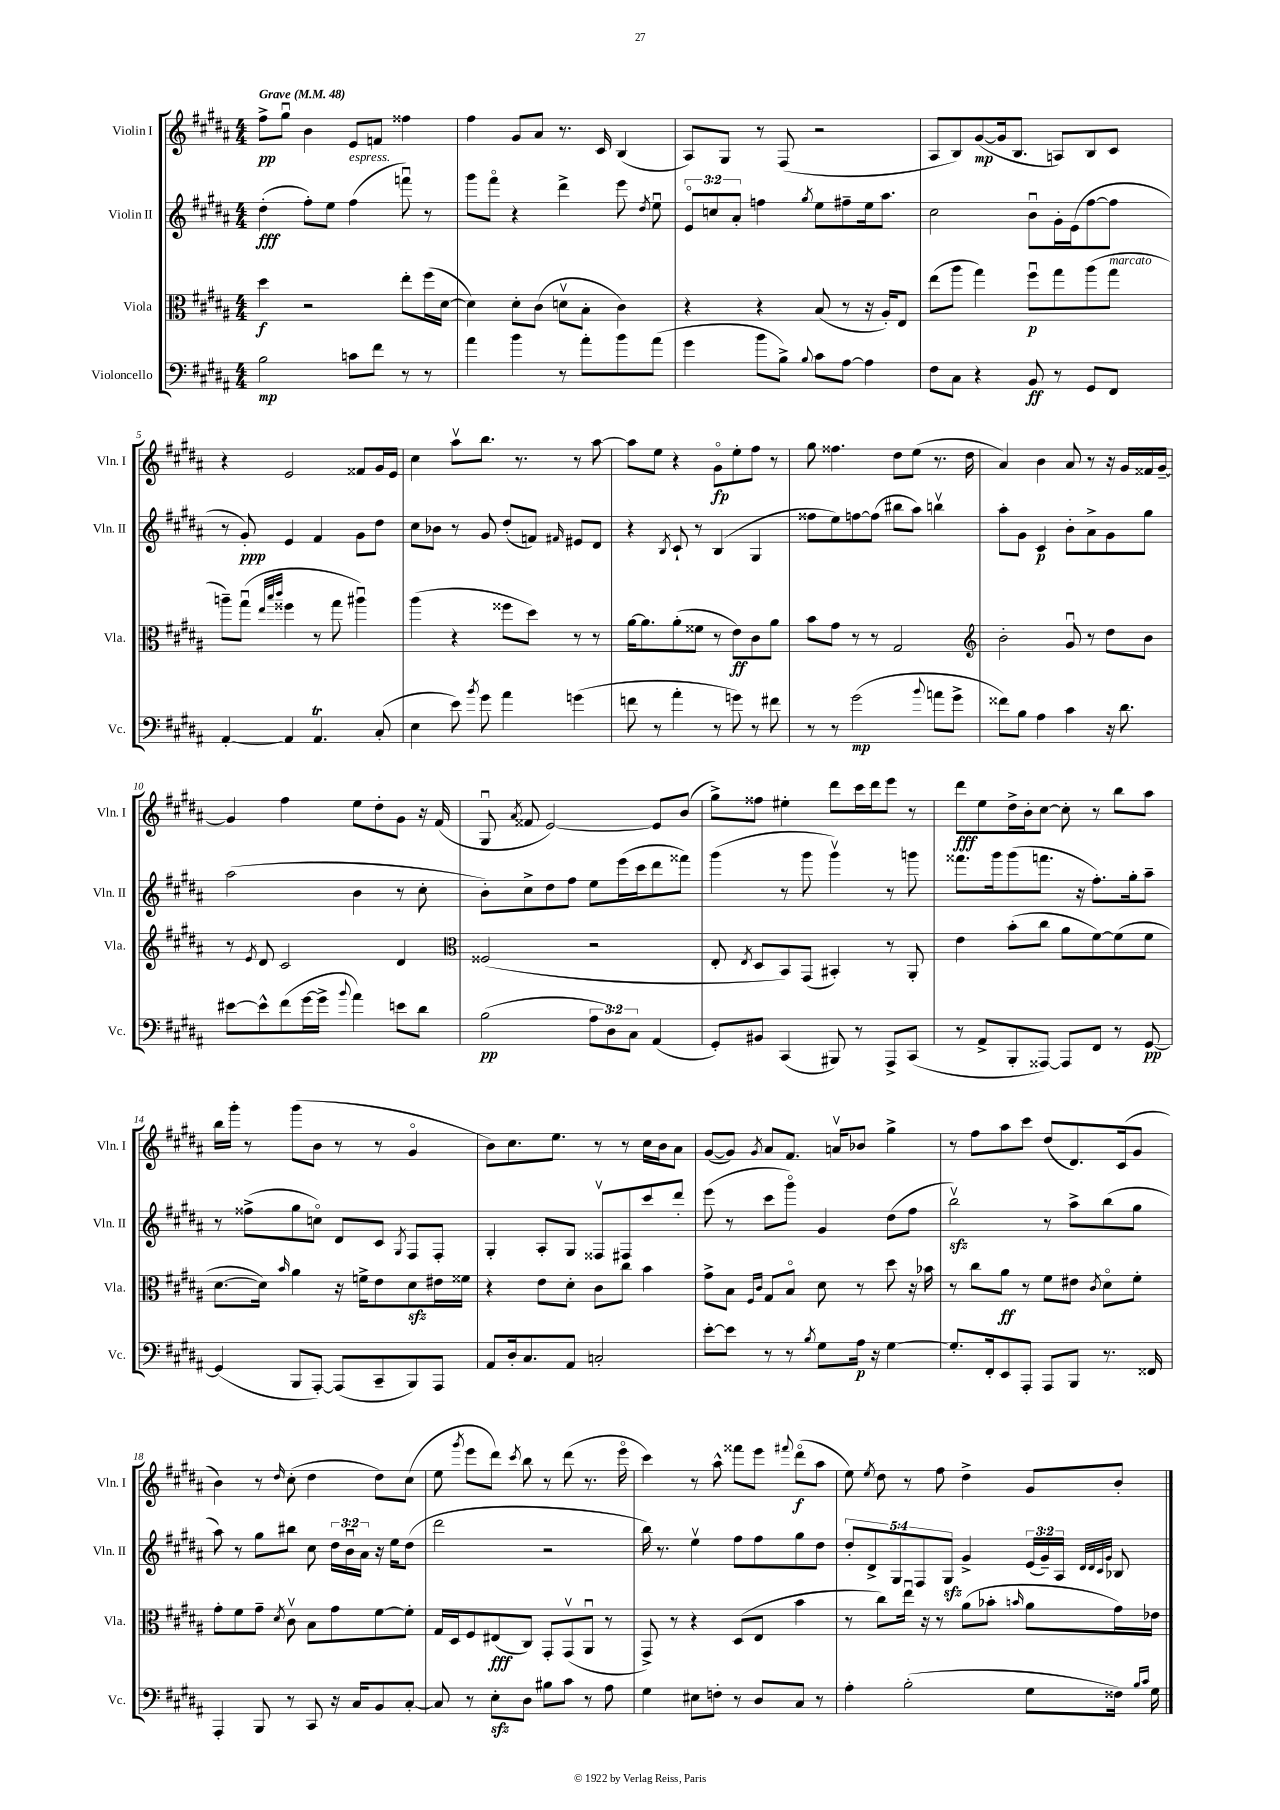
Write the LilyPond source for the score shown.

<<
\new StaffGroup <<
\new Staff = "s0" \with { instrumentName = "Violin I" shortInstrumentName = "Vln. I" } {
    \clef treble \key b \major \numericTimeSignature \time 4/4 \tempo "Grave" 4 = 48
    \autoBeamOff fis''8[->\pp gis''8]\downbow b'4 e'8[ f'8] fisis''4 |
    fis''4 gis'8[ ais'8] r8. cis'16 b4( |
    ais8[) gis8] r8 fis8( r2 |
    ais8[ b8) gis'8~\mp( gis'16 b8.] a8[) b8 cis'8] |
    r4 e'2 fisis'8[ gis'16 e'16] |
    cis''4 ais''8[\upbow b''8.] r8. r8 ais''8~ |
    ais''8[ e''8] r4 gis'8[\flageolet\fp e''8-. fis''8] r8 |
    gis''8 fisis''4. dis''8[ e''8]( r8. dis''16 |
    ais'4) b'4 ais'8 r8 r16 gis'16[ fisis'16 gis'16]~-- |
    gis'4 fis''4 e''8[ dis''8-. gis'8] r16 fis'16( |
    gis8\downbow \acciaccatura { ais'8 } fisis'8 e'2~) e'8[ b'8]( |
    gis''8[->) fisis''8] eis''4-. dis'''8[ cis'''16 dis'''16 e'''8] r8 |
    dis'''8[\fff e''8 dis''16-> b'16-. cis''8]~ cis''8-. r8 b''8[ ais''8] |
    b''16[ gis'''16]-. r8 gis'''8[( b'8] r8 r8 gis'4\flageolet |
    b'8[) cis''8. e''8.] r8 r8 cis''16[ b'16 ais'8] |
    gis'8[~( gis'8]) \acciaccatura { gis'8 } ais'8[ fis'8.] a'16[\upbow bes'8] gis''4-> |
    r8 fis''8[ ais''8 cis'''8] dis''8[( dis'8.) cis'16( gis'8] |
    b'4) r8 \grace { dis''16 } cis''8-.( dis''4 dis''8[) cis''8]( |
    e''8 \acciaccatura { gis'''8 } e'''8[ dis'''8]) \acciaccatura { cis'''8 } b''8 r8 dis'''8( r8. e'''16\flageolet |
    cis'''4) r8 ais''8-^ fisis'''8[ e'''8] \appoggiatura { fis'''8 } dis'''8[\flageolet\f( ais''8] |
    e''8) \acciaccatura { e''8 } dis''8 r8 fis''8 dis''4-> gis'8[ b'8]-. \bar "|." |
}
\new Staff = "s1" \with { instrumentName = "Violin II" shortInstrumentName = "Vln. II" } {
    \clef treble \key b \major \numericTimeSignature \time 4/4 \override Staff.TupletNumber.text = #tuplet-number::calc-fraction-text
    \autoBeamOff dis''4-.\fff( fis''8[-.) e''8] fis''4^\markup { \italic "espress." }( f'''8\downbow) r8 |
    gis'''8[ fis'''8]\flageolet r4 dis'''4-> e'''8 \acciaccatura { dis''8 } e''8\downbow |
    \tuplet 3/2 { e'8[\flageolet c''8 ais'8]-. } f''4 \acciaccatura { gis''8 } e''8[ fis''8-- e''16 ais''8.] |
    cis''2 b'8[\downbow gis'16-. e'16( fis''8~ fis''8] |
    r8 gis'8-.\ppp) e'4 fis'4 gis'8[ dis''8] |
    cis''8[ bes'8] r8 gis'8 dis''8[-.( f'8]) \grace { fis'16 } eis'8[ dis'8] |
    r4 \acciaccatura { b8 } cis'8-! r8 b4( gis4 |
    fisis''8[ e''8) f''8~ f''8]( bis''8[ ais''8]) b''4\upbow |
    ais''8[-. gis'8] cis'4\p b'8[-. ais'8-> gis'8 gis''8] |
    ais''2( b'4 r8 cis''8-. |
    b'8[-.) cis''8-> dis''8 fis''8] e''8[ e'''16( cis'''16 dis'''8 fisis'''8]) |
    gis'''4( r8 gis'''8 gis'''4\upbow) r8 g'''8 |
    fisis'''8.[ gis'''16 gis'''8( f'''8.] r16 fis''8.[-.) gis''16-. ais''8]-- |
    r8 fisis''8[->( gis''8 c''8]\flageolet) dis'8[ cis'8] \acciaccatura { gis8 } fis8[ fis8]-. |
    gis4-. ais8[-. gis8] fisis8[\upbow fis8 cis'''8 dis'''8]-. |
    e'''8( r8 cis'''8[ gis'''8]\flageolet) gis'4 dis''8[( fis''8] |
    b''2\upbow\sfz) r8 ais''8[-> b''8( gis''8] |
    ais''8) r8 gis''8[ bis''8] cis''8 \tuplet 3/2 { dis''16[ b'16\downbow ais'16] } r16 e''16[ dis''8]( |
    dis'''2 r2 |
    b''16) r8. e''4\upbow fis''8[ fis''8 gis''8 dis''8] |
    \tuplet 5/4 { dis''8[-. dis'8-> gis8 fis8 gis8]\sfz } gis'4-> \tuplet 3/2 { e'16[( gis'16--) ais16] } \grace { dis'32[ dis'32 cis'32 gis'32] } bes8 \bar "|." |
}
\new Staff = "s2" \with { instrumentName = "Viola" shortInstrumentName = "Vla." } {
    \clef alto \key b \major \numericTimeSignature \time 4/4
    \autoBeamOff dis''4\f r2 e''8[-. fis''16( dis'16]~ |
    dis'4) dis'8[-. cis'8]( d'8[\upbow b8]-. cis'4) |
    r4 r4 b8( r8 r16 ais16[-.) e8] |
    e''8[( ais''8] gis''4) fis''8[\downbow\p gis''8 ais''8( gis''8]^\markup { \italic "marcato" } |
    a''8[--) gis''8]\downbow( \grace { e''32[ b''32 cis'''32] } fisis''4 r8 gis''8 ais''4\downbow) |
    ais''4( r4 fisis''8[ dis''8]) r8 r8 |
    ais'16[~ ais'8. ais'8-.( fisis'8] r8 e'8[\ff) cis'8 ais'8] |
    b'8[ gis'8] r8 r8 gis2 |
    \clef treble b'2-. gis'8\downbow r8 dis''8[ b'8] |
    r8 \acciaccatura { e'8 } dis'8 cis'2 dis'4 |
    \clef alto fisis2( r2 |
    e8-. \acciaccatura { e8 } dis8[ b,8) gis,8]( bis,4-.) r8 ais,8-. |
    e'4 b'8[-.( cis''8] ais'8[ fis'8~) fis'8( fis'8] |
    dis'8.[~ dis'16]) \grace { b'16 } ais'4 r16 f'16[-> e'8 dis'8\sfz eis'16 fisis'16] |
    r4 e'8[ dis'8]-. cis'8[ cis''8] b'4 |
    gis'8[-> b8] \grace { fis16[ cis'16] } gis8[ b8]\flageolet dis'8 r8 dis''8 r16 bes'16 |
    r8 cis''8[ ais'8]\ff r8 fis'8[ eis'8] \acciaccatura { cis'8 } dis'8[\flageolet fis'8]-. |
    gis'8[-. fis'8 gis'8]-- \acciaccatura { dis'8 } cis'8\upbow b8[ gis'8 fis'8~ fis'8]-. |
    gis16[ dis16 fis8 eis8\fff( cis8]) gis,8[-. gis,8\upbow( ais,8]\downbow r8 |
    gis,8->) r8 r4 dis8[( e8] b'4 |
    r8 cis''8[) e''16]\downbow r16 r8 ais'8[( bes'8]-. \grace { b'16 } ais'8[ gis'16) ees'16] \bar "|." |
}
\new Staff = "s3" \with { instrumentName = "Violoncello" shortInstrumentName = "Vc." } {
    \clef bass \key b \major \numericTimeSignature \time 4/4 \override Staff.TupletNumber.text = #tuplet-number::calc-fraction-text
    \autoBeamOff b2\mp c'8[ fis'8] r8 r8 |
    ais'4 b'4 r8 ais'8[-. b'8 ais'8]( |
    gis'4 b'8[ b8]->) \appoggiatura { b8 } cis'8[ ais8]~ ais4 |
    fis8[ cis8] r4 b,8\ff r8 gis,8[ fis,8] |
    ais,4~-. ais,4 ais,4.\trill cis8-.( |
    e4 e'8) \acciaccatura { b'8 } gis'8 ais'4 g'4( |
    f'8 r8 ais'4-. r8 g'8) r8 fis'8 |
    r8 r8 gis'2\mp( \appoggiatura { b'8 } a'8[ gis'8]-> |
    fisis'8[) b8] ais4 cis'4 r16 dis'8. |
    eis'8[~ eis'8-^ fis'8( gis'16~ gis'16]-> \appoggiatura { b'8 } ais'4) e'8[ dis'8] |
    b2\pp( \tuplet 3/2 { ais8[ dis8) cis8] } ais,4( |
    gis,8[-.) bis,8] cis,4( bis,,8) r8 ais,,8[-> cis,8]( |
    r8 ais,8[-> b,,8-. aisis,,8]~) aisis,,8[ fis,8] r8 gis,8~\pp |
    gis,4( b,,8[ ais,,8]~-.) ais,,8[( cis,8-- b,,8) ais,,8] |
    ais,8[ dis16-. cis8. ais,8] c2-. |
    e'8[~-. e'8] r8 r8 \acciaccatura { b8 } gis8[ ais16]\p r16 gis4~ |
    gis8.[-. fis,16-. e,8 ais,,8]-. ais,,8[ b,,8] r8. fisis,16 |
    ais,,4-. b,,8 r8 cis,8 r16 cis16[ b,8 cis8]~-. |
    cis8 r8 e8[-.\sfz dis8] bis8[ cis'8] r8 ais8 |
    gis4 eis8[ f8]-. r8 dis8[ cis8] r8 |
    ais4-. b2-.( gis8[ fisis16]) \grace { b16[ cis'16] } gis16 \bar "|." |
}
>>
>>
